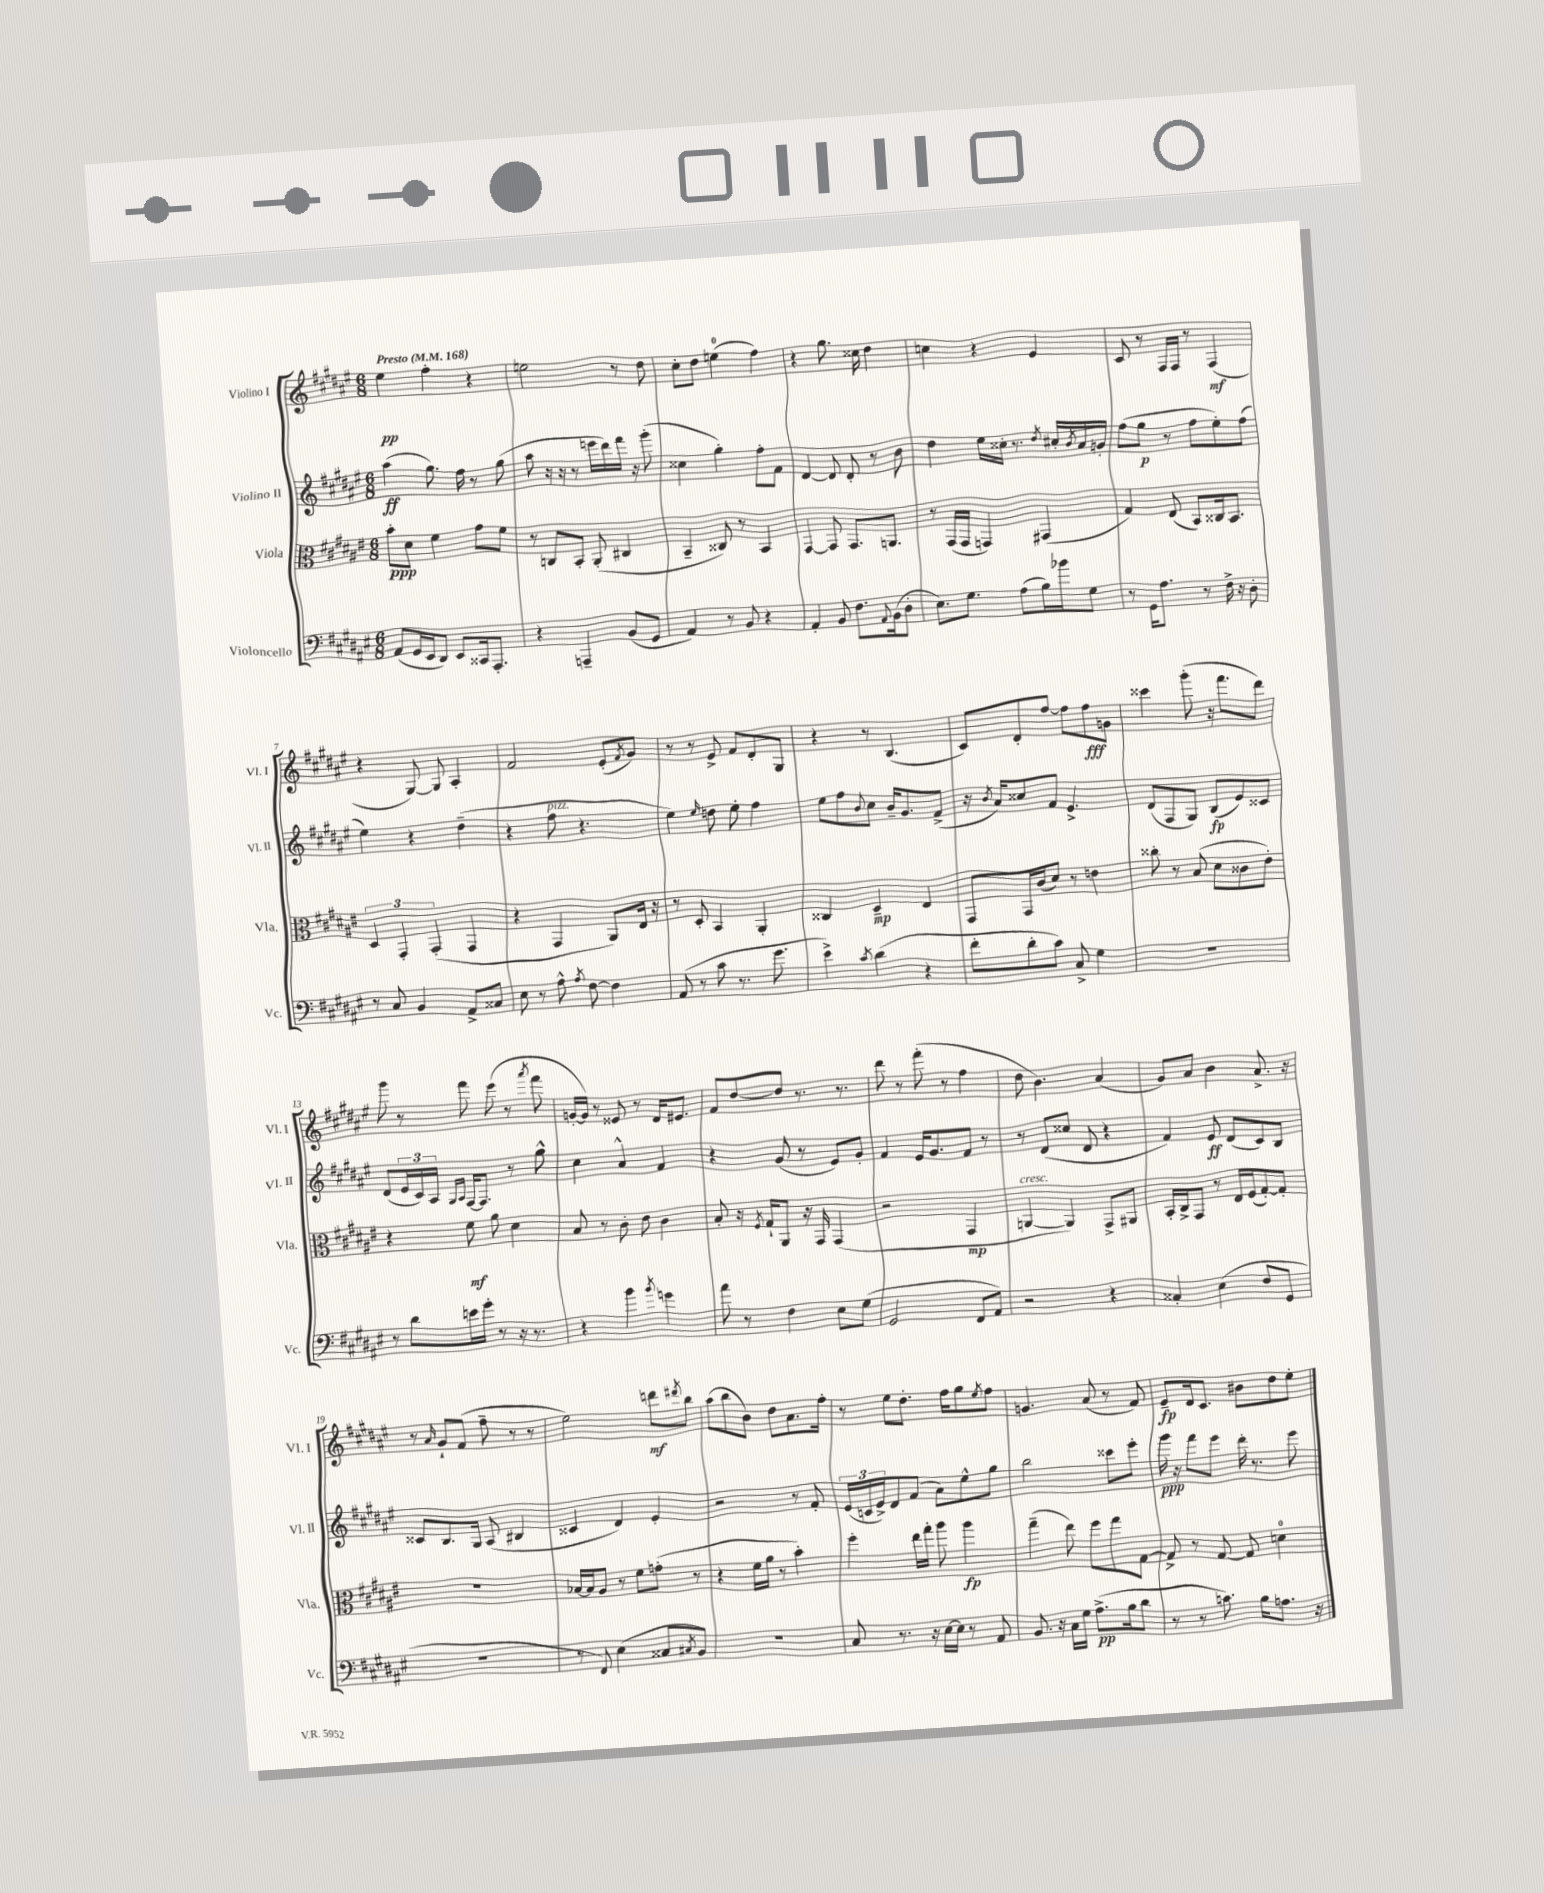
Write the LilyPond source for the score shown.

<<
\new StaffGroup <<
\new Staff = "s0" \with { instrumentName = "Violino I" shortInstrumentName = "Vl. I" } {
    \clef treble \key fis \major \numericTimeSignature \time 6/8 \tempo "Presto" 4 = 168
    eis''4\pp fis''4-. r4 |
    e''2 r8 dis''8 |
    cis''8-. dis''8 e''4-0( fis''4) |
    r4 gis''8. cisis''16 dis''4 |
    c''4 r4 eis'4 |
    cis'8 r8 fis16 fis16 r8 fis4\mf( |
    r4 gis8~) gis8 ais4-. |
    fis'2 eis'8-.( \acciaccatura { fis'8 } gis'8) |
    r8 r8 eis'8-> fis'8 dis'8-. gis8 |
    r4 r8 b4.( |
    cis'8) dis'8-. fis''8~ fis''8 fis''8\fff g'8 |
    cisis'''4 gis'''8-.( r16 fis'''8. dis'''8) |
    gis'''8 r8 fis'''8 eis'''8( r8 \acciaccatura { ais'''8 } fis'''8 |
    g'16~-. g'16) r8 eisis'8 r8 dis'16 eis'8. |
    fis'8 dis''8~ dis''8 r8. r8. |
    dis'''8 r8 fis'''8-.( r8 fis''4 |
    dis''8 b'4.) ais'4( |
    gis'8) ais'8 b'4 ais'8.-> r16 |
    r8 \grace { ais'16 } gis'8-! fis'8( fis''8-- r8 r8 |
    eis''2) d'''8\mf \acciaccatura { dis'''8 } b''8 |
    ais''8( b''8 b'8) dis''8 ais'8. fis''16-. |
    r8 eis''8 dis''8.-. fis''16 gis''8 \acciaccatura { eis''8 } fis''8 |
    g'4. ais'8( r8 fis'8) |
    eis'8--\fp dis'16 cis'8. bis'8 dis''8 eis''8-. \bar "|." |
}
\new Staff = "s1" \with { instrumentName = "Violino II" shortInstrumentName = "Vl. II" } {
    \clef treble \key fis \major \numericTimeSignature \time 6/8
    ais''4\ff( gis''8.) fis''16 r8 gis''8( |
    ais''8 r16 r16 r8 e'''16 dis'''16) fis'''16 r16 gis'''8-.( |
    cisis''4 gis''4-.) fis''8-. fis'8 |
    dis'4~ dis'8 dis'8-. r8 b'8 |
    dis''4 eis''16 cisis''16-. r8. \acciaccatura { dis''8 } cis''16-. \acciaccatura { b'8 } ais'16 g'16-. |
    fis''8( gis''8\p r8 fis''8 eis''8-.) fis''8( |
    eis''4) r4 dis''4--( |
    r4 fis''8^\markup { \italic "pizz." } r4. |
    eis''4) \grace { eis''16 } d''8 eis''8-. fis''4 |
    eis''8 fis''8 \appoggiatura { b'8 } cis''8 b'16-- gis'8. fis'8->( |
    r16 \acciaccatura { b'8 } ais'16) cisis''8 fis'8 eis'4.-> |
    dis'8( fis8 gis8) b8\fp( eis'8) cisis'8 |
    dis'8( \tuplet 3/2 { eis'16 cis'16) ais16 } \grace { gis16 ais16 } fis16~ fis8. r8 gis''8-^ |
    cis''4 ais'4-^ fis'4 |
    r4 gis'8( r8 eis'8) gis'8-. |
    fis'4 eis'16 gis'8. fis'8 r8 |
    r8 dis'8( cisis''8 dis'8 r4 |
    fis'4) eis'8\ff dis'8( cis'8) b8 |
    cisis'8 b8. gis16 ais8( bis4 |
    cisis'4 dis'4) eis'4-. |
    r2 r8 fis'8-. |
    \tuplet 3/2 { eis'16( c'16 eis'16->) } dis'8 fis'8( ais'8) eis''8-^ gis''8 |
    b''2 cisis'''8 eis'''8-. |
    gis'''16\ppp r16 fis'''8 eis'''8 dis'''16-. r8. eis'''8 \bar "|." |
}
\new Staff = "s2" \with { instrumentName = "Viola" shortInstrumentName = "Vla." } {
    \clef alto \key fis \major \numericTimeSignature \time 6/8
    b'8-.\ppp dis'8 fis'4 gis'8 fis'8 |
    r8 c8 b,8-. ais,8-.( cis4 |
    b,4-- cisis8) r8 b,4 |
    gis,4~ gis,8 gis,8. a,8. |
    r8 gis,16( gis,16 g,4) gis,4( |
    gis4) eis8( b,8) cisis16 b,8. |
    \tuplet 3/2 { dis4 gis,4-. gis,4-.( } gis,4 |
    r4 gis,4 ais,8) eis16 r16 |
    r8 dis8-. b,4 ais,4-. |
    cisis4 dis4--\mp eis4 |
    gis,8 gis,16 cis'16( dis'8) r8 e'4 |
    cisis''8-. r8 b8( dis'8 cisis'8 eis'8-.) |
    r4 fis'8\mf ais'8 dis'4 |
    b8 r8 cis'8-. eis'8 cis'4 |
    b8-. r16 \acciaccatura { fis8 } gis16-! ais,8 r16 gis,16 gis,4( |
    r2 gis,4\mp |
    a,4~^\markup { \italic "cresc." } a,4) gis,8-> ais,8 |
    b,16-. cis16-> gis,8 r8 eis16 fis16( gis8~-.) gis8-. |
    R2. |
    bes16~ bes16 ais8 r8 fis'8 g'8-.( r8 |
    r4 fis'16 ais'16 r8 b'4-.) |
    fis''4-. eis''16 gis''16-. ais''8 ais''4\fp |
    gis''4--( eis''8) fis''8 gis''8 gis8~ |
    gis8-> r8 gis8~ gis8 d'4-0 \bar "|." |
}
\new Staff = "s3" \with { instrumentName = "Violoncello" shortInstrumentName = "Vc." } {
    \clef bass \key fis \major \numericTimeSignature \time 6/8
    ais,8( gis,16 eis,16 dis,8) eis,8 cisis,16 ais,,8.-. |
    r4 a,,4-- b,8( gis,8 |
    ais,4) r8 b,8 r4 |
    ais,4-. b,8 fis8. \appoggiatura { ais,8 } b,16( dis8-. |
    eis8.) gis8. ais8( b16) bes'16 gis8 |
    r8 gis,16 ais8. r8 fis16-> r16 dis8-. |
    r8 cis8 b,4 ais,8-> cisis8 |
    eis8 r8 ais8-^ \acciaccatura { ais8 } fis8~ fis4 |
    ais,8( r8 cis'8 r8. gis'8. |
    eis'4->) \acciaccatura { cis'8 } dis'4( r4 |
    fis'8-. dis'8-. cis'8) cis8-> gis4 |
    R2. |
    r8 dis'8 e'16 gis'16-. r8 r16 r8. |
    r4 b'4 \acciaccatura { b'8 } g'4 |
    ais'8 r8 fis4 eis8 gis8( |
    gis,2 fis,8 ais,8) |
    r2 r4 |
    cisis4-. eis4( fis8 gis,8 |
    R2. |
    r8 fis,8) eis4( cisis8 \acciaccatura { cis8 } b,8) |
    R2. |
    cis8 r8. r16 eis16~ eis16 r8 ais,8 |
    b,8. r16 cis16 gis16 ais8.->\pp( b16 dis'8 |
    r8 r8 c'8.) b16 a8. r16 \bar "|." |
}
>>
>>
